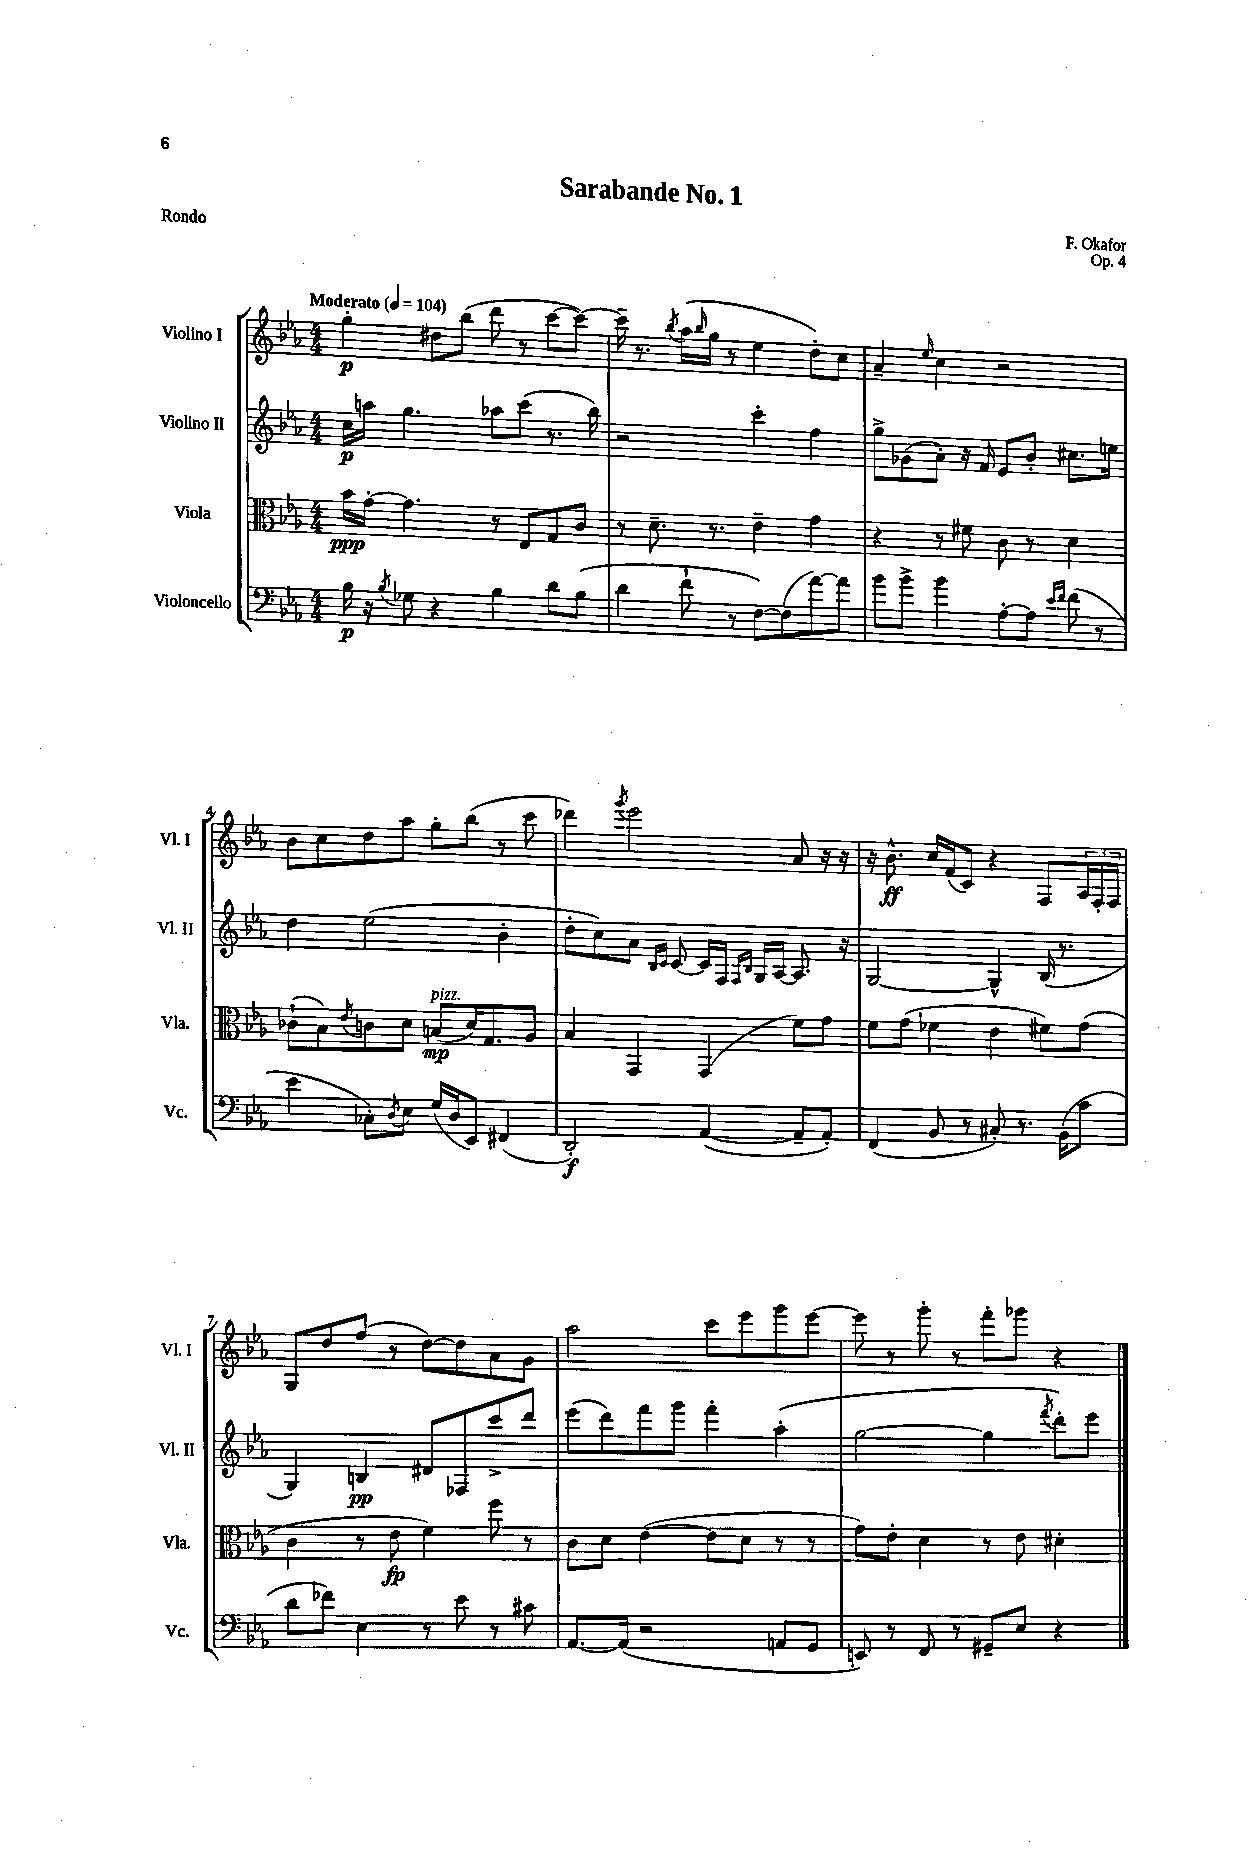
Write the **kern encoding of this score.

**kern	**kern	**kern	**kern
*staff4	*staff3	*staff2	*staff1
*clefF4	*clefC3	*clefG2	*clefG2
*k[b-e-a-]	*k[b-e-a-]	*k[b-e-a-]	*k[b-e-a-]
*M4/4	*M4/4	*M4/4	*M4/4
*MM104	*MM104	*MM104	*MM104
16B-	16b-	16cc	4gg'
16r	[16g'	16aa	.
8qB-	.	.	.
8G-	4.g]	4.gg	.
4r	.	.	8dd#
.	.	.	(8bb-
4B-	8r	8aa-	8ddd
.	8E-	(8ccc	8r
8d	8G	8.r	[8ccc
(8B-	8c	.	8ccc_)
.	.	16bb-)	.
=	=	=	=
4d	8r	2r	16ccc~]
.	.	.	8.r
.	8.d~	.	.
.	.	.	8qbb-
8f`	.	.	(16aa-
.	.	.	16qqbb-
.	8.r	.	16gg
8r	.	.	8r
[8F)	4e-~	4ccc'	4ee-
(8F]	.	.	.
[8a-)	4g	4ff	8dd')
8a-]	.	.	8cc
=	=	=	=
8b-	4r	8gg^	4a-~
8b-^	.	(8g-	.
.	.	.	16qqee-
4b-	8r	8a-')	4cc
.	8f#	16r	.
.	.	16f	.
[8A-'	8c	8e-	2r
8A-]	8r	8b-'	.
16qqe-	.	.	.
16qqf	.	.	.
(8f	4d	8.cc#	.
8r	.	.	.
.	.	16ee	.
=	=	=	=
4e-	(8c-`	4dd	8b-
.	8B-)	.	8cc
.	8qe-	.	.
8C-')	8c	(2ee-	8dd
8qD	.	.	.
8E-	8d	.	8aa-
(16G	(8B	.	8gg'
16D	.	.	.
8EE-)	16d)	.	(8bb-
.	8.G	.	.
(4FF#	.	4b-'	8r
.	8A-	.	8ccc
=	=	=	=
2DD')	4B-	8dd'	4ddd-)
.	.	8cc)	.
.	.	.	8qggg
.	4GG	8a-	2eee-
.	.	16qqB-	.
.	.	16qqc	.
.	.	[8c	.
([4AA-	(4GG	16c]	.
.	.	16F	.
.	.	16qqF	.
.	.	16qqB-	.
.	.	16G	.
.	.	[16A-	.
8AA-~]	8f)	8.A-]	8a-
8AA-')	8g	.	16r
.	.	16r	16r
=	=	=	=
(4FF	8f	[2G	16r
.	.	.	8.b-^^
.	(8g	.	.
8BB-	4f-	.	16cc
.	.	.	(16f
8r	.	.	8c)
8C#')	4e-	4G^^]	4r
8.r	.	.	.
.	8f#)	(16B-	8F
(16BB-	.	8.r	.
8c	(8g	.	24A-
.	.	.	24F'
.	.	.	24F
=	=	=	=
8d	4c	4G)	8G
8f-)	.	.	8dd
4E-	8r	4B	(8ff
.	8e-	.	8r
8r	4f)	8d#	[8dd)
8e-	.	8F-	8dd]
8r	8ff	8ccc^	8a-
8c#	8r	8ddd	8g
=	=	=	=
[8.AA-	8c	(8eee-	2aa-
.	8d	8ddd)	.
(16AA-]	.	.	.
2r	([4e-	8fff	.
.	.	8ggg	.
.	8e-]	4fff'	8ccc
.	8d	.	8eee-
8AA	8r	(4aa-'	8ggg
8GG	8r	.	[8eee-
=	=	=	=
8EE)	8g)	[2gg	8eee-]
8r	8e-'	.	8r
8FF	4d	.	8ggg'
8r	.	.	8r
8GG#~	8r	4gg]	8fff'
8E-	8e-	.	8ggg-
.	.	8qfff	.
4r	4d#'	8ddd')	4r
.	.	8eee-	.
==	==	==	==
*-	*-	*-	*-
